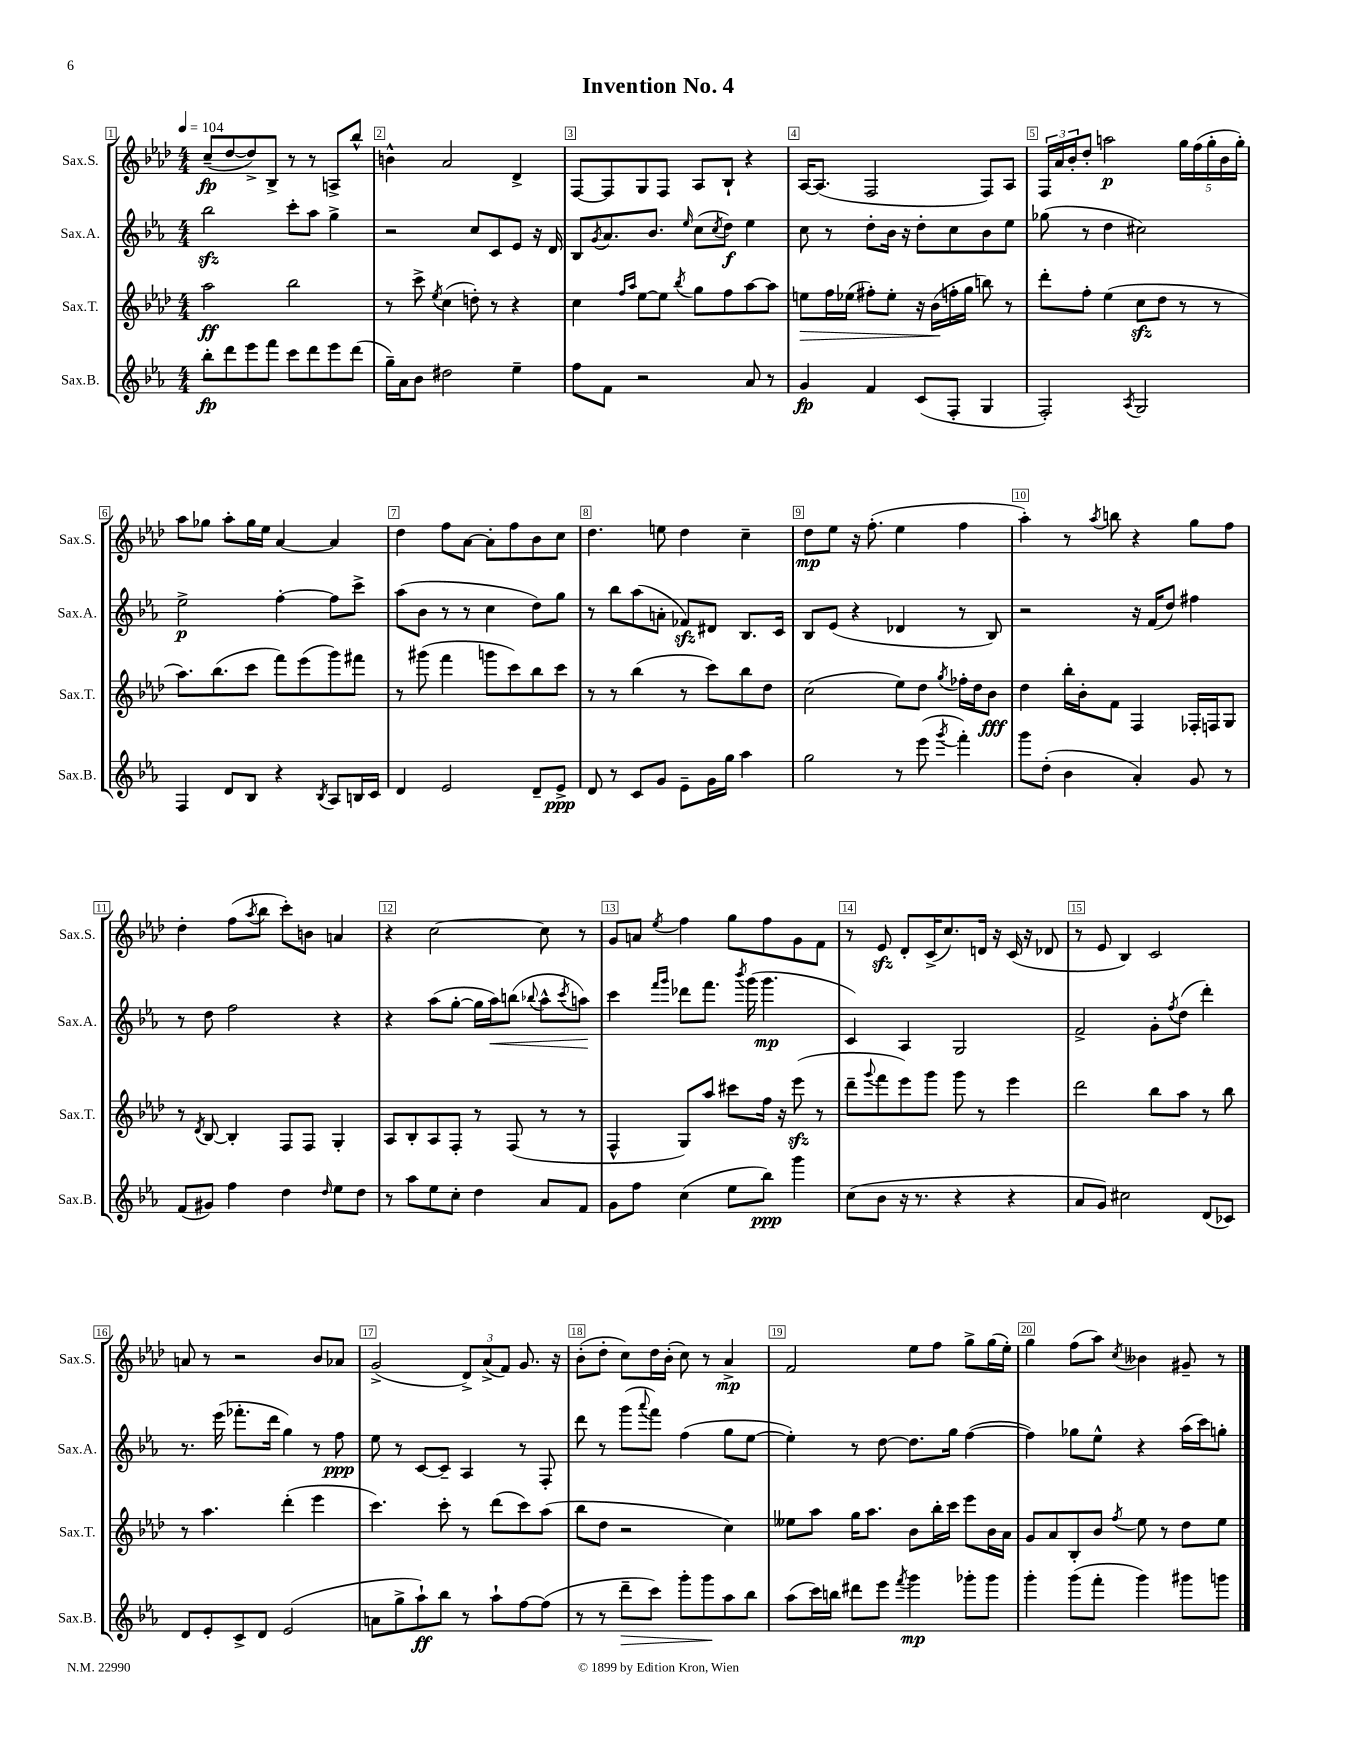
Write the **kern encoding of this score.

**kern	**kern	**kern	**kern
*staff4	*staff3	*staff2	*staff1
*clefG2	*clefG2	*clefG2	*clefG2
*k[b-e-a-]	*k[b-e-a-d-]	*k[b-e-a-]	*k[b-e-a-d-]
*M4/4	*M4/4	*M4/4	*M4/4
*MM104	*MM104	*MM104	*MM104
8bb-'	2aa-	2bb-	(8cc~
8ddd	.	.	[8dd-
8eee-	.	.	8dd-^])
8fff	.	.	8B-^
8ccc	2bb-	8ccc'	8r
8ddd	.	8aa-	8r
8eee-	.	4gg^	8A^
(8ddd	.	.	8bb-^^
=	=	=	=
16gg~)	8r	2r	4b^^
16a-	.	.	.
8b-	8ccc^	.	.
.	8qee-	.	.
2dd#	(4cc	.	2a-
.	8dd')	8cc	.
.	8r	8c	.
4ee-~	4r	8e-	4d-^
.	.	16r	.
.	.	16d	.
=	=	=	=
8ff	4cc	8B-	[8F
.	.	8qg	.
8f	.	8.a-	8F]
.	16qqff	.	.
.	16qqaa-	.	.
2r	[8ee-	.	8G
.	.	8.b-	.
.	8ee-]	.	8F
.	8qbb-	16qqee-	.
.	8gg	(8cc	8A-
.	.	8qcc	.
.	8ff	8dd)	8B-`
8a-	[8aa-	4ee-	4r
8r	8aa-]	.	.
=	=	=	=
4g	8ee	8cc	[16A-
.	.	.	(8.A-]
.	16ff	8r	.
.	(16ee-	.	.
4f	8ff#')	8dd'	2F
.	8ee-'	16b-	.
.	.	16r	.
(8c	16r	8dd'	.
.	(16b-	.	.
8F'	16ff'	8cc	.
.	16gg	.	.
4G	8bb)	8b-	8F)
.	8r	8ee-	8A-
=	=	=	=
2F')	8ddd-'	(8gg-	24F
.	.	.	24a-
.	.	.	24b-'
.	8ff'	8r	8dd-'
.	(4ee-	4dd	2aa
8qA-	.	.	.
2G	8cc	2cc#)	.
.	8dd-	.	.
.	8r	.	20gg
.	.	.	(20ff
.	.	.	20gg'
.	8r	.	.
.	.	.	20b-
.	.	.	20gg')
=	=	=	=
4F	8.aa-)	2ee-^	8aa-
.	.	.	8gg-
.	(8.bb-	.	.
8d	.	.	8aa-'
8B-	8ccc	.	16gg-
.	.	.	16ee-
4r	8fff)	[4ff'	[4a-
.	(8eee-	.	.
8qB-	.	.	.
8A-	8ggg)	8ff]	4a-]
16B	8fff#	8ccc^	.
16c	.	.	.
=	=	=	=
4d	8r	(8aa-	4dd-
.	(8ggg#	8b-	.
2e-	4fff	8r	8ff
.	.	8r	[8a-
.	8ggg	4cc	8a-']
.	8ccc)	.	8ff
8d~	8bb-	8dd)	8b-
8e-^	8ccc	8gg	8cc
=	=	=	=
8d	8r	8r	4.dd-
8r	8r	8bb-	.
8c	(4bb-	(8aa-	.
8g	.	8a'	8ee
8e-~	8r	8f-)	4dd-
16g	8ccc)	8d#	.
16gg	.	.	.
4aa-	8bb-	8.B-	4cc~
.	8dd-	.	.
.	.	16c	.
=	=	=	=
2gg	(2cc	8B-	8dd-
.	.	(8e-	8ee-
.	.	4r	16r
.	.	.	(8.ff'
8r	8ee-)	4d-	4ee-
(8eee-	8dd-	.	.
8qggg	8qgg	.	.
4fff')	16ff-'	8r	4ff
.	16dd-	.	.
.	8b-	8B-)	.
=	=	=	=
8ggg	4dd-	2r	4aa-')
(8dd'	.	.	.
4b-	16bb-'	.	8r
.	16b-'	.	.
.	.	.	8qaa-
.	8f	.	8bb
4a-')	4F	16r	4r
.	.	(16f	.
.	.	8dd)	.
8g	16F-'	4ff#	8gg
.	16F	.	.
8r	8G	.	8ff
=	=	=	=
(8f	8r	8r	4dd-'
.	8qd-	.	.
8g#)	[8B-	8dd	.
4ff	4B-']	2ff	(8ff
.	.	.	8qaa-
.	.	.	8bb-
4dd	8F	.	8ccc')
.	8F	.	8b
16qqdd	.	.	.
8ee-	4G'	4r	4a
8dd	.	.	.
=	=	=	=
8r	8A-	4r	4r
8aa-	8B-'	.	.
8ee-	8A-	(8aa-	[2cc
8cc'	8F'	[8gg'	.
4dd	8r	16gg]	.
.	.	16aa-)	.
.	(8F	(8bb	.
.	.	8qqbb-	.
8a-	8r	8aa-^^	8cc]
.	.	8qccc	.
8f	8r	8aa)	8r
=	=	=	=
8g	4F^^	4ccc	8g
8ff	.	.	8a
.	.	16qqfff	.
.	.	16qqggg	8qee-
(4cc	8G)	8ddd-	4ff
.	8aa-	8.fff	.
8ee-	8ccc#	.	8gg
.	.	8qbbb-	.
.	.	(16ggg	.
8bb-)	16ff	4.ggg	8ff
.	16r	.	.
4ggg	(8eee-	.	8g
.	8r	.	8f
=	=	=	=
(8cc	8ddd-~	4c)	8r
.	8qqggg	.	.
8b-	8fff	.	8e-
16r	8eee-)	4A-	8d-'
8.r	.	.	.
.	8ggg	.	(16c^
.	.	.	8.cc)
4r	8ggg	2G	.
.	8r	.	16d
.	.	.	16r
4r	4eee-	.	(16c
.	.	.	16r
.	.	.	8d-
=	=	=	=
8a-	2ddd-	2f^	8r
8g)	.	.	8e-
2cc#	.	.	4B-)
.	8bb-	8g'	2c
.	.	8qff	.
.	8aa-	(8dd	.
(8d	8r	4ddd')	.
8c-)	8bb-	.	.
=	=	=	=
8d	8r	8.r	8a
8e-'	4.aa-	.	8r
.	.	(16eee-	.
8c^	.	8.fff-'	2r
8d	.	.	.
.	.	16ddd	.
(2e-	(4ddd-'	4gg)	.
.	4eee-	8r	8b-
.	.	8ff	8a-
=	=	=	=
8a	4.ccc)	8ee-	(2g^
8gg^	.	8r	.
8aa-`)	.	[8c	.
8bb-	8ccc'	8c~]	.
8r	8r	4A-	12d-^)
.	.	.	(12a-^
8aa-`	(8ddd-	.	.
.	.	.	12f)
[8ff	8ccc)	8r	8.g
(8ff]	(8aa-	8F'	.
.	.	.	16r
=	=	=	=
8r	8bb-	8ddd	(8b-'
8r	8dd-	8r	8dd-'
8ddd~	2r	(8ggg	8cc)
.	.	8qqaaa-	.
8ccc)	.	8fff)	16dd-
.	.	.	(16b-'
8ggg'	.	(4ff	8cc)
8ggg	.	.	8r
8aa-	4cc)	8gg	4a-^
8bb-	.	[8ee-	.
=	=	=	=
(8aa-	8ee--	4ee-'])	2f
16ccc)	8aa-	.	.
16bb	.	.	.
8ddd#	16gg	8r	.
.	8.aa-	.	.
8eee-	.	[8dd	.
8qfff	.	.	.
4ggg	8b-	8.dd]	8ee-
.	16bb-'	.	8ff
.	16ccc	16gg	.
8ggg-'	8eee-	([4ff	8gg^
8ggg-	16b-	.	(16gg
.	16a-	.	16ee-')
=	=	=	=
4ggg'	8g	4ff])	4gg
.	8a-	.	.
(8ggg	8B-'	8gg-	(8ff
8fff'	8b-	8ee-^^	8aa-)
.	8qff	.	8qcc
4ggg)	8ee-	4r	4b--
.	8r	.	.
8ggg#	8dd-	(16aa-	8g#~
.	.	16ccc)	.
8ggg	8ee-	8gg'	8r
==	==	==	==
*-	*-	*-	*-
